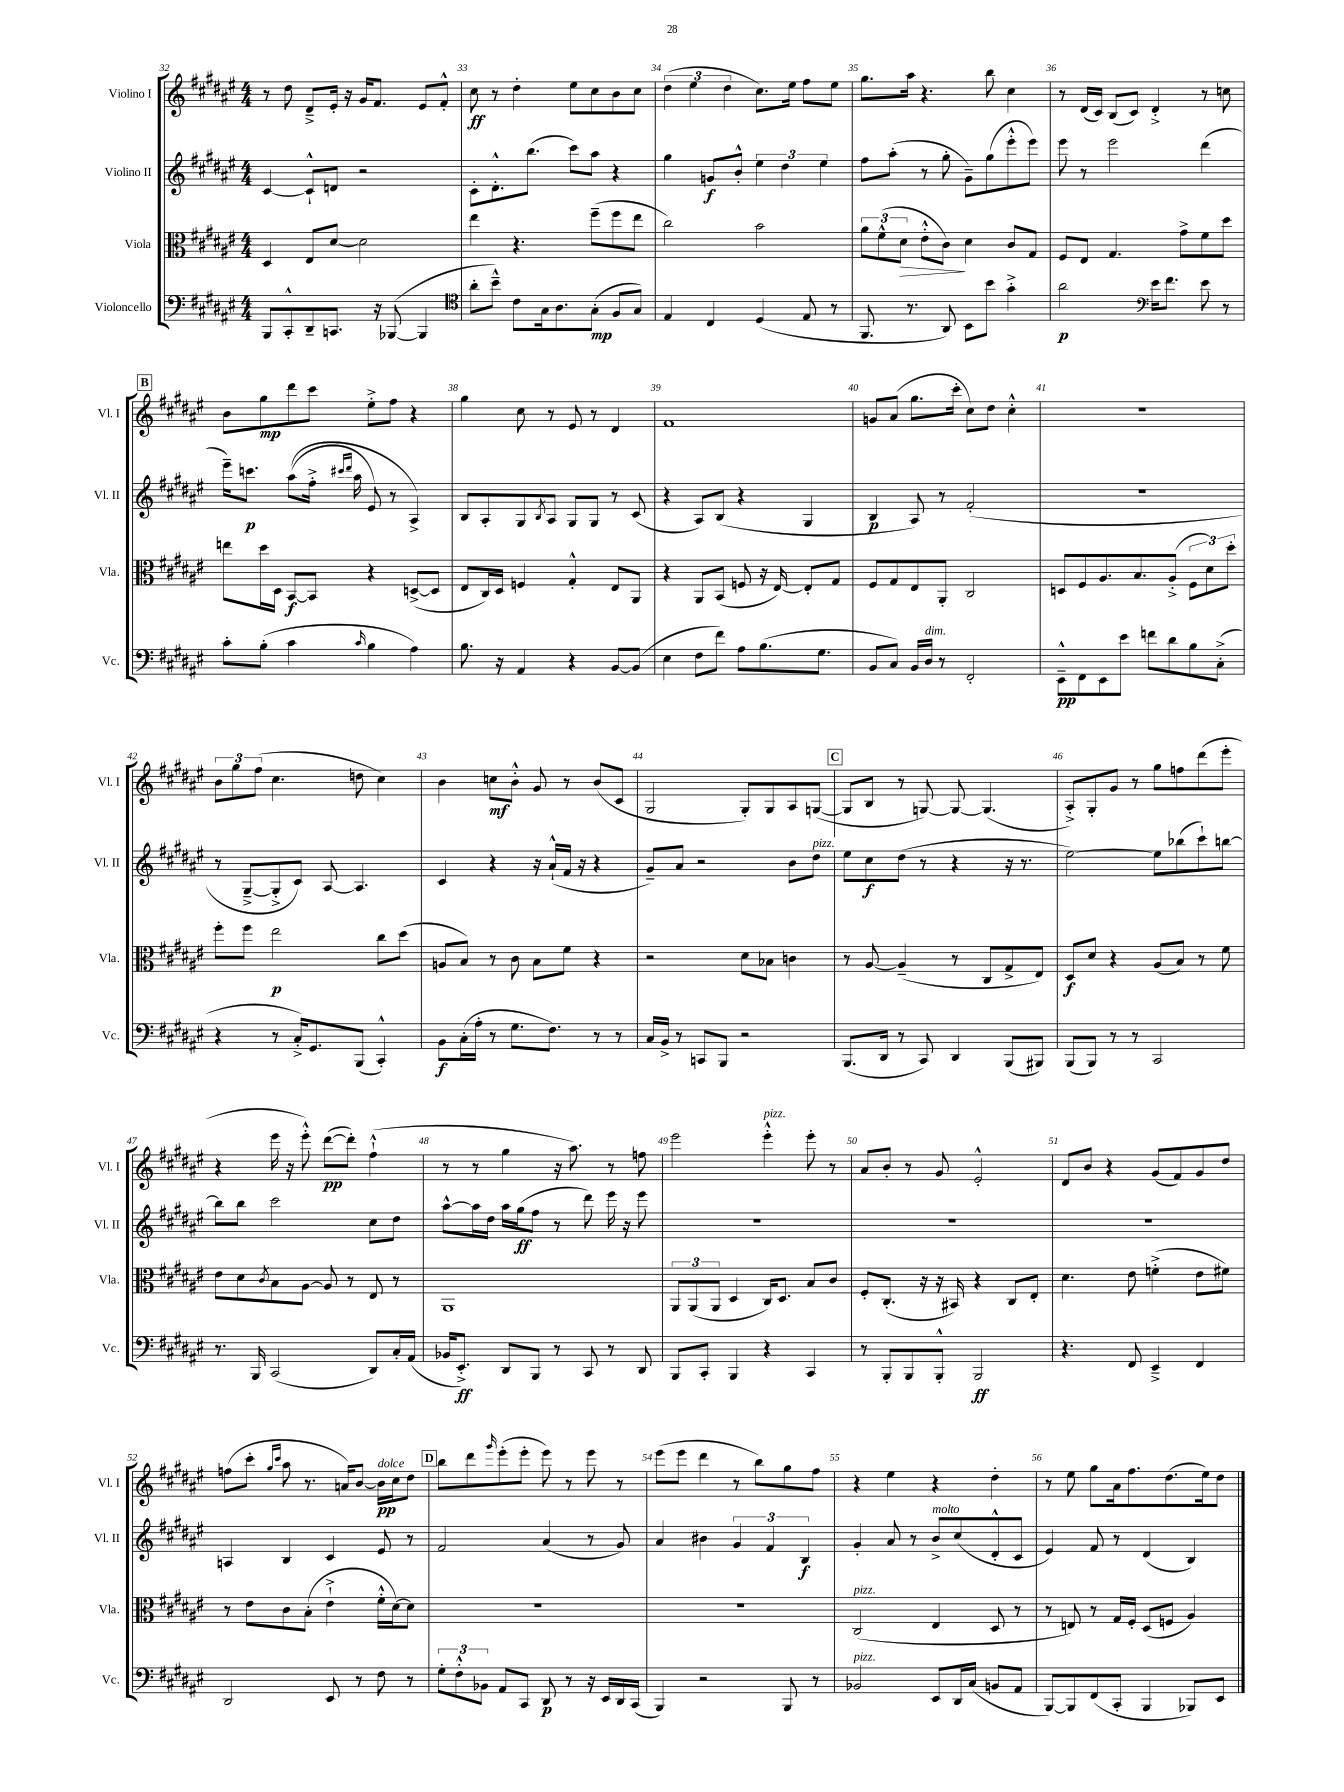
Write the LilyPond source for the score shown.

<<
\new StaffGroup <<
\new Staff = "s0" \with { instrumentName = "Violino I" shortInstrumentName = "Vl. I" } {
    \clef treble \key fis \major \numericTimeSignature \time 4/4
    r8 dis''8 dis'8---> eis'16-. r16 gis'16 fis'8. eis'8 fis'8-.-^ |
    cis''8\ff r8 dis''4-. eis''8 cis''8 b'8 cis''8 |
    \tuplet 3/2 { dis''4( eis''4 dis''4 } cis''8.) eis''16 fis''8 eis''8 |
    gis''8. ais''16 r4. b''8 cis''4 |
    r8 dis'16( cis'16) b8( cis'8) dis'4-.-> r8 c''8 |
    \mark \markup { \box "B" } b'8 gis''8\mp dis'''8 cis'''8 eis''8-.-> fis''8 r4 |
    gis''4 cis''8 r8 eis'8 r8 dis'4 |
    fis'1 |
    g'8 ais'8( gis''8. cis'''16-. cis''8) dis''8 cis''4-.-^ |
    R1 |
    \tuplet 3/2 { b'8 gis''8 fis''8( } cis''4. d''8 cis''4) |
    b'4 c''8\mf b'8-.-^ gis'8 r8 b'8( cis'8 |
    gis2 gis8-.) gis8 ais8 g8~( |
    \mark \markup { \box "C" } g8 b8 r8 g8~) g8~ g4.( |
    ais8-.->) gis8-. gis'8 r8 gis''8 f''8 dis'''8( eis'''8-. |
    r4 eis'''16 r16 eis'''8-.-^) dis'''8~\pp( dis'''8-.) fis''4-!-^( |
    r8 r8 gis''4 r16 ais''8.) r8 f''8 |
    eis'''2 eis'''4-.-^^\markup { \italic "pizz." } eis'''8-. r8 |
    ais'8 b'8-. r8 gis'8 eis'2-.-^ |
    dis'8 b'8 r4 gis'8( fis'8) gis'8 dis''8 |
    f''8( cis'''8-. \grace { gis''16 cis'''16 } ais''8 r8. a'16) b'8~ b'16\pp^\markup { \italic "dolce" } cis''16 dis''8 |
    \mark \markup { \box "D" } b''8 dis'''8 \grace { gis'''16 } eis'''8-.( eis'''8-. eis'''8) r8 eis'''8 r8 |
    eis'''8( eis'''8 dis'''4 r8 b''8) gis''8 fis''8 |
    r4 eis''4 r4 dis''4-. |
    r8 eis''8 gis''8 ais'16 fis''8. dis''8.( eis''16) dis''8 \bar "|." |
}
\new Staff = "s1" \with { instrumentName = "Violino II" shortInstrumentName = "Vl. II" } {
    \clef treble \key fis \major \numericTimeSignature \time 4/4
    cis'4~ cis'8-!-^ d'8 r2 |
    cis'8-. dis'8.-.-^ b''8.( cis'''8) ais''8 r4 |
    gis''4 g'8\f b'8-.-^ \tuplet 3/2 { eis''4 dis''4 eis''4 } |
    fis''8 ais''8-.( r8 gis''8-. gis'8--) gis''8( eis'''8-.-^ eis'''8) |
    eis'''8 r8 eis'''2 dis'''4( |
    \mark \markup { \box "B" } eis'''16--) c'''8.\p ais''8(\( fis''16-.-> \grace { cis'''16 dis'''16 } ais''16 eis'8) r8 ais4->\) |
    b8 ais8-. gis8 \acciaccatura { b8 } ais8 gis8 gis8 r8 cis'8( |
    r4 ais8) b8( r4 gis4 |
    b4\p ais8) r8 fis'2-.( |
    R1 |
    r8 gis8~---> gis8-.-> cis'8) ais8~ ais4. |
    cis'4 r4 r16 ais'16-!-^( fis'16 r16 r4 |
    gis'8--) ais'8 r2 b'8 dis''8^\markup { \italic "pizz." } |
    \mark \markup { \box "C" } eis''8 cis''8\f dis''8( r8 r4 r16 r8. |
    eis''2~) eis''8 bes''8( cis'''8-!) b''8~ |
    b''8 b''8 cis'''2 cis''8 dis''8 |
    ais''8~-^ ais''16 dis''16 ais''16 gis''16\ff( fis''8 r8 dis'''8) eis'''16 r16 eis'''8 |
    R1 |
    R1 |
    R1 |
    a4 b4 cis'4 eis'8 r8 |
    \mark \markup { \box "D" } fis'2 ais'4( r8 gis'8) |
    ais'4 bis'4 \tuplet 3/2 { gis'4 fis'4 b4\f } |
    gis'4-. ais'8 r8 b'8->^\markup { \italic "molto" } cis''8( dis'8-.-^ cis'8 |
    eis'4) fis'8 r8 dis'4( b4) \bar "|." |
}
\new Staff = "s2" \with { instrumentName = "Viola" shortInstrumentName = "Vla." } {
    \clef alto \key fis \major \numericTimeSignature \time 4/4
    dis4 eis8 dis'8~ dis'2 |
    eis''4 r4. fis''8--( fis''8 eis''8 |
    cis''2) b'2 |
    \tuplet 3/2 { ais'8 fis'8-^( dis'8\> } eis'8-.-^ cis'8\!) dis'4 cis'8 gis8 |
    fis8 eis8 gis4. gis'8-> fis'8 dis''8 |
    \mark \markup { \box "B" } e''8 dis''16 dis16 b,8~\f b,8 r4 d8~->( d8 |
    eis8 cis16) dis16 f4 gis4-.-^ eis8 ais,8 |
    r4 ais,8 b,8( f8 r16 eis16~) eis8-. gis8 |
    fis8 gis8 eis8 ais,8-. cis2 |
    d8 fis8 ais8. b8. ais8-.->( \tuplet 3/2 { fis8 dis'8) dis''8-. } |
    fis''8-. fis''8 eis''2\p cis''8 dis''8( |
    a8 b8) r8 cis'8 b8 fis'8 r4 |
    r2 dis'8 bes8 c'4 |
    \mark \markup { \box "C" } r8 ais8~ ais4--( r8 cis8 gis8-> eis8) |
    dis8\f dis'8 r4 ais8( b8) r8 fis'8 |
    eis'8 dis'8 \acciaccatura { cis'8 } b8 ais8~ ais8 r8 eis8 r8 |
    ais,1 |
    \tuplet 3/2 { ais,8 ais,8( ais,8 } dis4 cis16) dis8. b8 cis'8 |
    fis8-. cis8.-.( r16 r16 bis,16) r4 cis8 eis8-. |
    dis'4. eis'8 f'4-.->( eis'8 fis'8) |
    r8 eis'8 cis'8 b8-.( eis'4-!-> fis'16-.-^ dis'16~) dis'8 |
    \mark \markup { \box "D" } R1 |
    R1 |
    cis2^\markup { \italic "pizz." }( eis4 dis8 r8 |
    r8 e8) r8 gis16 fis16-. dis8( f8 ais4) \bar "|." |
}
\new Staff = "s3" \with { instrumentName = "Violoncello" shortInstrumentName = "Vc." } {
    \clef bass \key fis \major \numericTimeSignature \time 4/4
    b,,8 cis,8-.-^ dis,8-- c,8. r16 bes,,8~( bes,,4 |
    \clef tenor ais'8-. b'8---^) cis'8 gis16 ais8. gis8-.\mp( fis8 gis8) |
    eis4 cis4 dis4( eis8 r8 |
    fis,8. r8. ais,8) b,8 b'8 gis'4-.-> |
    ais'2\p \clef bass eis'16 fis'8. eis'8 r8 |
    \mark \markup { \box "B" } cis'8-. b8-.( cis'4 \grace { cis'16 } b4 ais4) |
    b8. r16 ais,4 r4 b,8~ b,8( |
    eis4 fis8 fis'8) ais8 b8.( gis8. |
    b,8 cis8) b,16 dis16^\markup { \italic "dim." } r8 fis,2-. |
    eis,8---^\pp fis,8 eis,8 eis'8 f'8 dis'8 b8 cis8-.->( |
    r4 r8 cis16-.->) gis,8. b,,8( cis,4-.-^) |
    b,8\f cis16-.( ais16-. r8 gis8. fis8.) r8 r8 |
    cis16 b,16-> r8 c,8 b,,8 r2 |
    \mark \markup { \box "C" } b,,8.( dis,16 r8 cis,8) dis,4 b,,8( bis,,8) |
    b,,8( b,,8) r8 r8 cis,2 |
    r8. b,,16 cis,2( dis,8) cis16-. ais,16( |
    bes,16 eis,8.-.->\ff) dis,8 b,,8 r8 cis,8 r8 dis,8 |
    b,,8 cis,8-. b,,4 r4 cis,4 |
    r8 b,,8-. b,,8 b,,8-.-^ b,,2\ff |
    r4. fis,8 eis,4---> fis,4 |
    dis,2 eis,8 r8 fis8 r8 |
    \mark \markup { \box "D" } \tuplet 3/2 { gis8-. fis8-.-^ bes,8 } ais,8 cis,8 dis,8\p r8 r16 eis,16 dis,16 cis,16( |
    b,,4) r2 b,,8 r8 |
    bes,2^\markup { \italic "pizz." } eis,8 dis,16 cis16( b,8 ais,8 |
    b,,8~) b,,8 fis,8( cis,8-. b,,4 bes,,8) eis,8 \bar "|." |
}
>>
>>
\layout { \context { \Score currentBarNumber = #32 \override BarNumber.break-visibility = ##(#f #t #t) barNumberVisibility = #all-bar-numbers-visible } }
